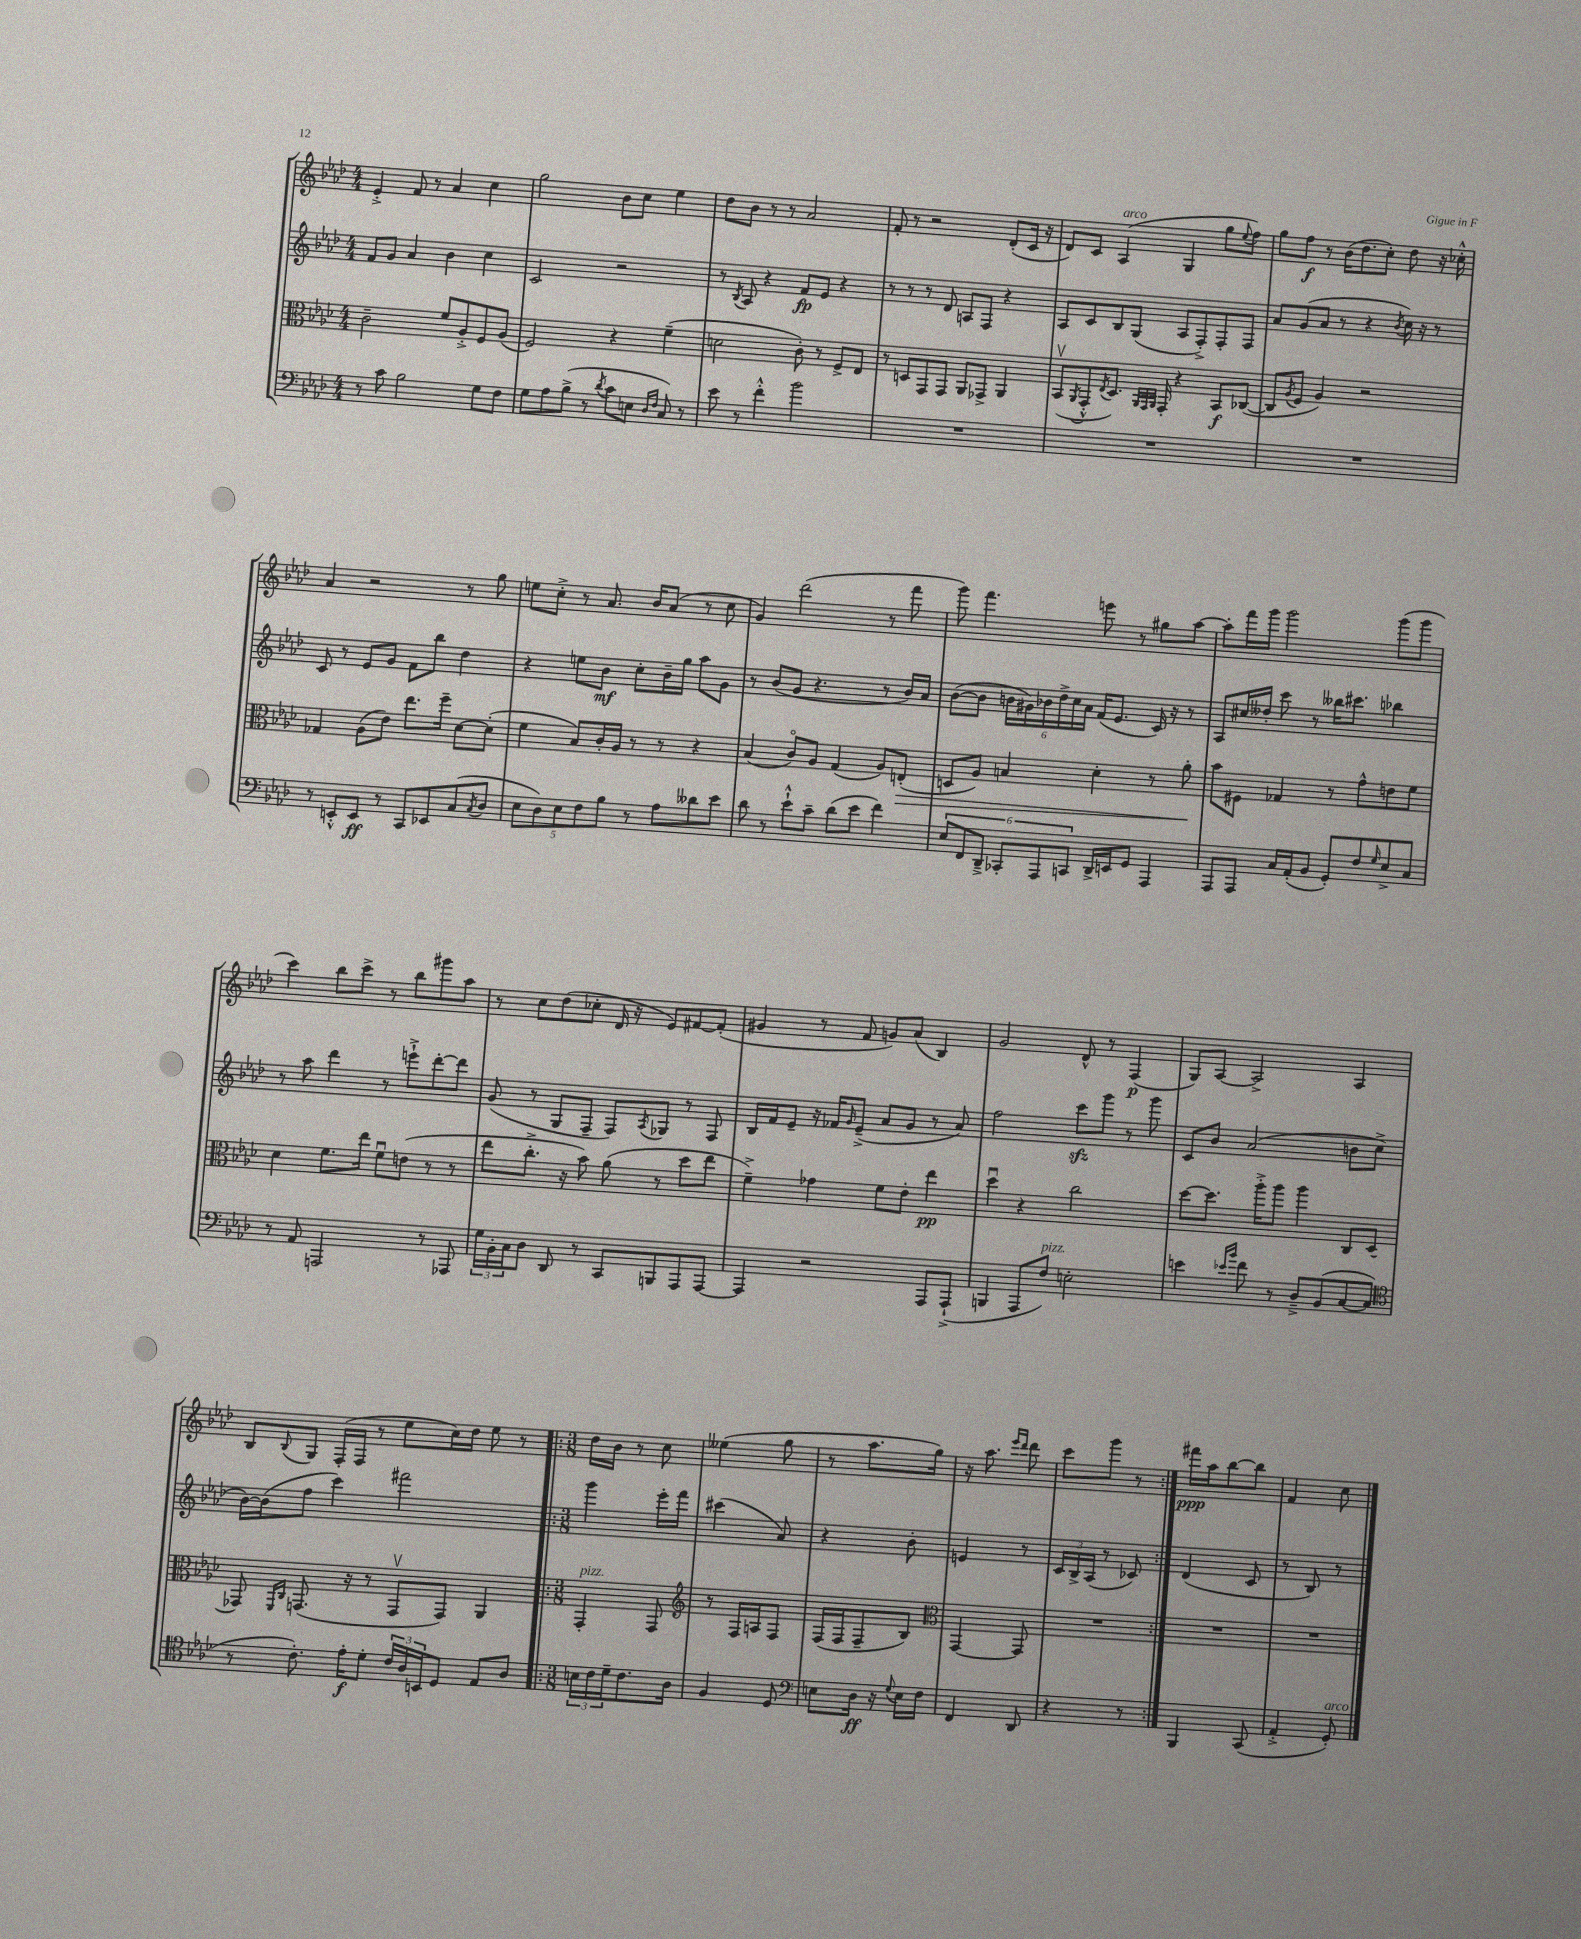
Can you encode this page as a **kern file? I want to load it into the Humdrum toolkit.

**kern	**dynam	**kern	**dynam	**kern	**dynam	**kern	**dynam
*part4	*part4	*part3	*part3	*part2	*part2	*part1	*part1
*staff4	*staff4	*staff3	*staff3	*staff2	*staff2	*staff1	*staff1
*clefF4	*	*clefC3	*	*clefG2	*	*clefG2	*
*k[b-e-a-d-]	*	*k[b-e-a-d-]	*	*k[b-e-a-d-]	*	*k[b-e-a-d-]	*
*M4/4	*	*M4/4	*	*M4/4	*	*M4/4	*
=38	=38	=38	=38	=38	=38	=38	=38
8r	.	2c~\	.	8f/L	.	4e-'^/	.
8c\	.	.	.	8g/J	.	.	.
2B-\	.	.	.	4a-/	.	8f/	.
.	.	.	.	.	.	8r	.
.	.	8f/L	.	4b-\	.	4a-/	.
.	.	8A-'^/	.	.	.	.	.
8G\L	.	8F/	.	4cc\	.	4cc\	.
8F\J	.	(8A-/J	.	.	.	.	.
=39	=39	=39	=39	=39	=39	=39	=39
8G\L	.	2F/)	.	2c/	.	2gg\	.
8A-\	.	.	.	.	.	.	.
(8B-^\J	.	.	.	.	.	.	.
8r	.	.	.	.	.	.	.
8qd-/	.	.	.	.	.	.	.
8c\L	.	4r	.	2r	.	8b-\L	.
8En\J	.	.	.	.	.	8cc\J	.
16qqD-/LL	.	.	.	.	.	.	.
16qqF/JJ	.	.	.	.	.	.	.
8C/)	.	(4f~\	.	.	.	4ee-\	.
8r	.	.	.	.	.	.	.
=40	=40	=40	=40	=40	=40	=40	=40
8e-\	.	2dn\	.	8r	.	8dd-\L	.
.	.	.	.	8qB-/	.	.	.
8r	.	.	.	8A-/	.	8b-\J	.
4f'^^\	.	.	.	4r	.	8r	.
.	.	.	.	.	.	8r	.
2b-\	.	8c'\)	.	8f/L	fp	2a-/	.
.	.	8r	.	8e-/J	.	.	.
.	.	8F^/L	.	4r	.	.	.
.	.	8E-/J	.	.	.	.	.
=41	=41	=41	=41	=41	=41	=41	=41
1r	.	8r	.	8r	.	8f'/	.
.	.	8Dn/L	.	8r	.	8r	.
.	.	8GG/	.	8r	.	2r	.
.	.	8GG/J	.	8d-/	.	.	.
.	.	8AA-/L	.	8An/L	.	.	.
.	.	8GG-X^/J	.	8F/J	.	.	.
.	.	4AA-/	.	4r	.	(8d-'/L	.
.	.	.	.	.	.	16c/Jk	.
.	.	.	.	.	.	16r	.
=42	=42	=42	=42	=42	=42	=42	=42
1r	.	(8BB-v/L	.	8A-/L	.	8d-/L)	.
.	.	8qAA-/	.	.	.	.	.
.	.	8GG'^^/	.	8c/	.	8c/J	.
.	.	8qE-/	.	.	.	.	.
!	!	!	!	!	!	!LO:TX:a:i:t=arco	!
.	.	8.D-/J)	.	8B-/	.	(4A-/	.
.	.	.	.	(8G/J	.	.	.
.	.	32qqAA-/LLL	.	.	.	.	.
.	.	32qqGG/	.	.	.	.	.
.	.	32qqAA-/JJJ	.	.	.	.	.
.	.	16GG'/	.	.	.	.	.
.	.	4r	.	8A-/L	.	4G/	.
.	.	.	.	8F'^/)	.	.	.
.	.	8BB-/L	f	8F'/	.	8gg\L	.
.	.	.	.	.	.	8qqee-/	.
.	.	([8C-X/J	.	8F/J	.	8ff\J)	.
=43	=43	=43	=43	=43	=43	=43	=43
1r	.	8C-/L]	.	8a-/L	.	8gg\L	.
.	.	8qA-/	.	.	.	.	.
.	.	8F/J	.	(8g/	.	8ff\J	f
.	.	4A-/)	.	8a-/J	.	8r	.
.	.	.	.	8r	.	(16b-\KL	.
.	.	.	.	.	.	8.dd-\	.
.	.	2r	.	4r	.	.	.
.	.	.	.	.	.	8cc'\J)	.
.	.	.	.	8qb-/	.	.	.
.	.	.	.	16cc\)	.	8dd-\	.
.	.	.	.	16r	.	.	.
.	.	.	.	8r	.	16r	.
.	.	.	.	.	.	16cc-X'^^\	.
!!LO:LB:g=z
=44	=44	=44	=44	=44	=44	=44	=44
8r	.	4G-X/	.	8c/	.	4a-/	.
8EEn'^^/L	.	.	.	8r	.	.	.
8EE/J	ff	(8A-\L	.	8e-/L	.	2r	.
8r	.	8e-\J)	.	8g/J	.	.	.
8CC/L	.	8.ee-\L	.	8f\L	.	.	.
8EE-X/	.	.	.	8bb-\J	.	.	.
.	.	16ff~\Jk	.	.	.	.	.
(8C/	.	[8d-\L	.	4dd-\	.	8r	.
8qC/	.	.	.	.	.	.	.
8D-/J	.	(8d-'\J]	.	.	.	8gg\	.
=45	=45	=45	=45	=45	=45	=45	=45
10E-\L	.	4f\	.	4r	.	8een\L	.
10D-\)	.	.	.	.	.	.	.
.	.	.	.	.	.	8cc'^\J	.
10E-\	.	.	.	.	.	.	.
.	.	8B-/L)	.	8een\L	.	8r	.
10F\	.	.	.	.	.	.	.
.	.	16c'/L	.	8b-\J	mf	8.a-/	.
10B-\J	.	.	.	.	.	.	.
.	.	16A-/JJ	.	.	.	.	.
8r	.	8r	.	8cc'\L	.	.	.
.	.	.	.	.	.	16b-/KL	.
8A-\L	.	8r	.	16b-~\L	.	(8a-/J	.
.	.	.	.	16gg\JJ	.	.	.
8d--X\	.	4r	.	8aa-\L	.	8r	.
8e-\J	.	.	.	8g\J	.	8cc\	.
=46	=46	=46	=46	=46	=46	=46	=46
8d-\	.	(4B-/	.	8r	.	4g/)	.
8r	.	.	.	(8b-/L	.	.	.
8e-`^^\L	.	8c/L)	.	8g/J	.	(2ddd-\	.
8c~\J	.	8A-/J	.	4.r	.	.	.
(8d-\L	.	(4G/	.	.	.	.	.
8e-\J	.	.	.	.	.	.	.
4f\)	.	8A-/L)	.	8r	.	8r	.
!	!	!	!LO:HP:b	!	!	!	!
.	.	(8En'/J	>	16b-/LL)	.	8fff\	.
.	.	.	.	16a-/JJ	.	.	.
=47	=47	=47	=47	=47	=47	=47	=47
12E-/L	.	8Dn/L	.	([8b-\L	.	8ggg\)	.
12FF/	.	.	.	.	.	.	.
.	.	8A-/J)	.	8b-\J]	.	4.fff\	.
12DD-~^/J	.	.	.	.	.	.	.
12CC-X'/L	.	4Bn/	.	24bn\LL	.	.	.
.	.	.	.	24g#X\)	.	.	.
12AAA-/	.	.	.	24b-X\	.	.	.
.	.	.	.	24dd-^\	.	.	.
12CCn/J	.	.	.	24cc\	.	.	.
.	.	.	.	24a-\JJ	.	.	.
16DD-^/LL	.	4d-'\	.	(16f/KL	.	8eeen\	.
16EEn/J	.	.	.	8.e-/J	.	.	.
8GG/J	.	.	.	.	.	8r	.
4AAA-/	.	8r	.	16c/)	.	8gg#X\L	.
.	.	.	.	16r	.	.	.
.	.	8a-'\	.	8r	.	[8aa-\J	.
.	.	.	]	.	.	.	.
=48	=48	=48	=48	=48	=48	=48	=48
8AAA-/L	.	8b-\L	.	8A-/L	.	8aa-'\L]	.
8AAA-/J	.	8F#X\J	.	16cc#X/L	.	16fff\L	.
.	.	.	.	16dd--X'/JJ	.	16ggg\JJ	.
16C/LL	.	4G-X/	.	8ccc\	.	2ggg\	.
(16AA-'/J	.	.	.	.	.	.	.
8BB-/J	.	.	.	8r	.	.	.
8GG'/L)	.	8r	.	16bb--X\KL	.	.	.
.	.	.	.	8.ccc#X\J	.	.	.
8F/	.	8g^^\L	.	.	.	.	.
16qqG/	.	.	.	.	.	.	.
8E-^/	.	8en\	.	4bb-X\	.	(8ggg\L	.
8C/J	.	8f\J	.	.	.	8ggg\J	.
!!LO:LB:g=z
=49	=49	=49	=49	=49	=49	=49	=49
8r	.	4d-\	.	8r	.	4ccc\)	.
8AA-/	.	.	.	8aa-\	.	.	.
2AAAn/	.	8.f\L	.	4ddd-\	.	8bb-\L	.
.	.	.	.	.	.	8ccc^\J	.
.	.	16ee-\Jk	.	.	.	.	.
.	.	8fu\L	.	8r	.	8r	.
.	.	(8en\J	.	8eeen`^\L	.	8bb-\L	.
8r	.	8r	.	[8ddd-'\	.	8ggg#X\	.
8AAA-X/	.	8r	.	8ddd-\J]	.	8aa-\J	.
=50	=50	=50	=50	=50	=50	=50	=50
24G\LL	.	8ee-\L	.	(8g/	.	8r	.
24BB-'\	.	.	.	.	.	.	.
24C\J	.	.	.	.	.	.	.
8D-\J	.	8.cc'^\J	.	8r	.	8cc\L	.
8DD-/	.	.	.	8G/L	.	(8dd-\	.
.	.	16r	.	.	.	.	.
8r	.	8b-\)	.	8F~/J	.	8cc-X'\J	.
8CC/L	.	(8a-\	.	8F/L)	.	16d-/	.
.	.	.	.	.	.	16r	.
.	.	.	.	8qA-/	.	.	.
8BBBn/	.	8r	.	8G-X/J	.	8e-/L)	.
8AAA-/	.	8dd-\L	.	8r	.	[8f#X/	.
[8AAA-/J	.	8ee-\J	.	8F/	.	(8f#'/J]	.
=51	=51	=51	=51	=51	=51	=51	=51
4AAA-/]	.	4f~^\)	.	16B-/LL	.	4g#X/	.
.	.	.	.	16f/J	.	.	.
.	.	.	.	8e-~/J	.	.	.
2r	.	4g-X\	.	16r	.	8r	.
.	.	.	.	16f-X/KL	.	.	.
.	.	.	.	16qqg/	.	.	.
.	.	.	.	(8e-~^/J	.	8f/	.
.	.	8f\L	.	8a-/L	.	8gn/L)	.
.	.	8e-'\J	.	8g/J	.	(8a-/J	.
8AAA-/L	.	4ee-\	pp	8r	.	4B-/)	.
(8AAA-`^/J	.	.	.	8a-/)	.	.	.
=52	=52	=52	=52	=52	=52	=52	=52
4BBBn/	.	4dd-u\	.	2ff\	.	2g/	.
8AAA-/L	.	4r	.	.	.	.	.
!LO:TX:a:i:t=pizz.	!	!	!	!	!	!	!
8F/J)	.	.	.	.	.	.	.
2En'\	.	2cc\	.	8ccczz\L	.	8d-^^/	.
.	.	.	.	8ggg\J	.	8r	.
.	.	.	.	8r	.	(4F/	p
.	.	.	.	8ggg\	.	.	.
=53	=53	=53	=53	=53	=53	=53	=53
4en\	.	[8dd-\L	.	8c/L	.	8G/L)	.
.	.	8.dd-\J]	.	8b-/J	.	[8A-/J	.
16qqe-X/LL	.	.	.	.	.	.	.
16qqb-/JJ	.	.	.	.	.	.	.
8f\	.	.	.	(2a-/	.	2A-^/]	.
.	.	16aa-'^\KL	.	.	.	.	.
8r	.	8aa-\J	.	.	.	.	.
8D-~^/L	.	4aa-\	.	.	.	.	.
(8BB-/	.	.	.	.	.	.	.
[8C/	.	8C/L	.	8bn\L	.	4A-/	.
8C/J]	.	(8D-/J	.	8cc^\J	.	.	.
!!LO:LB:g=z
=54	=54	=54	=54	=54	=54	=54	=54
*clefC4	*	*	*	*	*	*	*
8r	.	8GG-X/)	.	[16b-\LL)	.	8B-/L	.
.	.	.	.	(16b-\J]	.	.	.
.	.	16qqFF/LL	.	.	.	.	.
.	.	16qqC/JJ	.	.	.	8qqB-/	.
8.c'\)	.	(8.GGn/	.	8ff\J	.	8G/J	.
.	.	.	.	4ccc\)	.	(16F'/LL	.
16e-'\KL	f	16r	.	.	.	16F/JJ	.
8d-'\J	.	8r	.	.	.	8r	.
24c/LL	.	8GGv/L	.	2fff#X\	.	8ee-\L	.
24A-/	.	.	.	.	.	.	.
24BBn/J	.	.	.	.	.	.	.
8D-/J	.	8GG/J)	.	.	.	16cc\L)	.
.	.	.	.	.	.	16dd-\JJ	.
8E-/L	.	4AA-/	.	.	.	8ee-\	.
8A-/J	.	.	.	.	.	8r	.
=55!|:	=55!|:	=55!|:	=55!|:	=55!|:	=55!|:	=55!|:	=55!|:
*M3/8	*	*M3/8	*	*M3/8	*	*M3/8	*
!	!	!LO:TX:a:i:t=pizz.	!	!	!	!	!
24Bn\LL	.	4GG'/	.	4ggg\	.	16dd-\LL	.
24c\	.	.	.	.	.	.	.
.	.	.	.	.	.	16b-\JJ	.
24d-~\J	.	.	.	.	.	.	.
8.c\	.	.	.	.	.	8r	.
.	.	8GG/	.	16eee-'\LL	.	8cc\	.
16A-\Jk	.	.	.	16fff\JJ	.	.	.
=56	=56	=56	=56	=56	=56	=56	=56
*	*	*clefG2	*	*	*	*	*
4F/	.	8r	.	(4ccc#X\	.	(4ee--X\	.
.	.	16F/LL	.	.	.	.	.
.	.	16An/J	.	.	.	.	.
8D-/	.	8F/J	.	8a-/)	.	8gg\	.
=57	=57	=57	=57	=57	=57	=57	=57
*clefF4	*	*	*	*	*	*	*
8En\L	.	(16F/LL	.	4r	.	8r	.
.	.	16F/J	.	.	.	.	.
16D-\Jk	ff	8F~/	.	.	.	8.aa-\L	.
16r	.	.	.	.	.	.	.
8qqG/	.	.	.	.	.	.	.
16E\LL	.	8B-/J)	.	8b-'\	.	.	.
16F\JJ	.	.	.	.	.	16gg\Jk)	.
=58	=58	=58	=58	=58	=58	=58	=58
*	*	*clefC3	*	*	*	*	*
4FF/	.	[4GG/	.	4en/	.	16r	.
.	.	.	.	.	.	8.aa-\	.
.	.	.	.	.	.	16qqeee-/LL	.
.	.	.	.	.	.	16qqddd-/JJ	.
8DD-/	.	8GG/]	.	8r	.	8ddd-\	.
=59	=59	=59	=59	=59	=59	=59	=59
4r	.	4.r	.	24c/LL	.	8ccc\L	.
.	.	.	.	24B-^/	.	.	.
.	.	.	.	(24A-/JJ	.	.	.
.	.	.	.	8r	.	8ggg\J	.
8r	.	.	.	8c-X/)	.	8r	.
=60:|!	=60:|!	=60:|!	=60:|!	=60:|!	=60:|!	=60:|!	=60:|!
4BBB-/	.	4.r	.	(4d-/	.	16fff#X\LL	ppp
.	.	.	.	.	.	16aa-\J	.
.	.	.	.	.	.	[8bb-\	.
(8CC/	.	.	.	8c/	.	8bb-\J]	.
=61	=61	=61	=61	=61	=61	=61	=61
4AA-'^/	.	4.r	.	8r	.	4f/	.
.	.	.	.	8B-/)	.	.	.
!LO:TX:a:i:t=arco	!	!	!	!	!	!	!
8GG'/)	.	.	.	8r	.	8cc\	.
==	==	==	==	==	==	==	==
*-	*-	*-	*-	*-	*-	*-	*-
